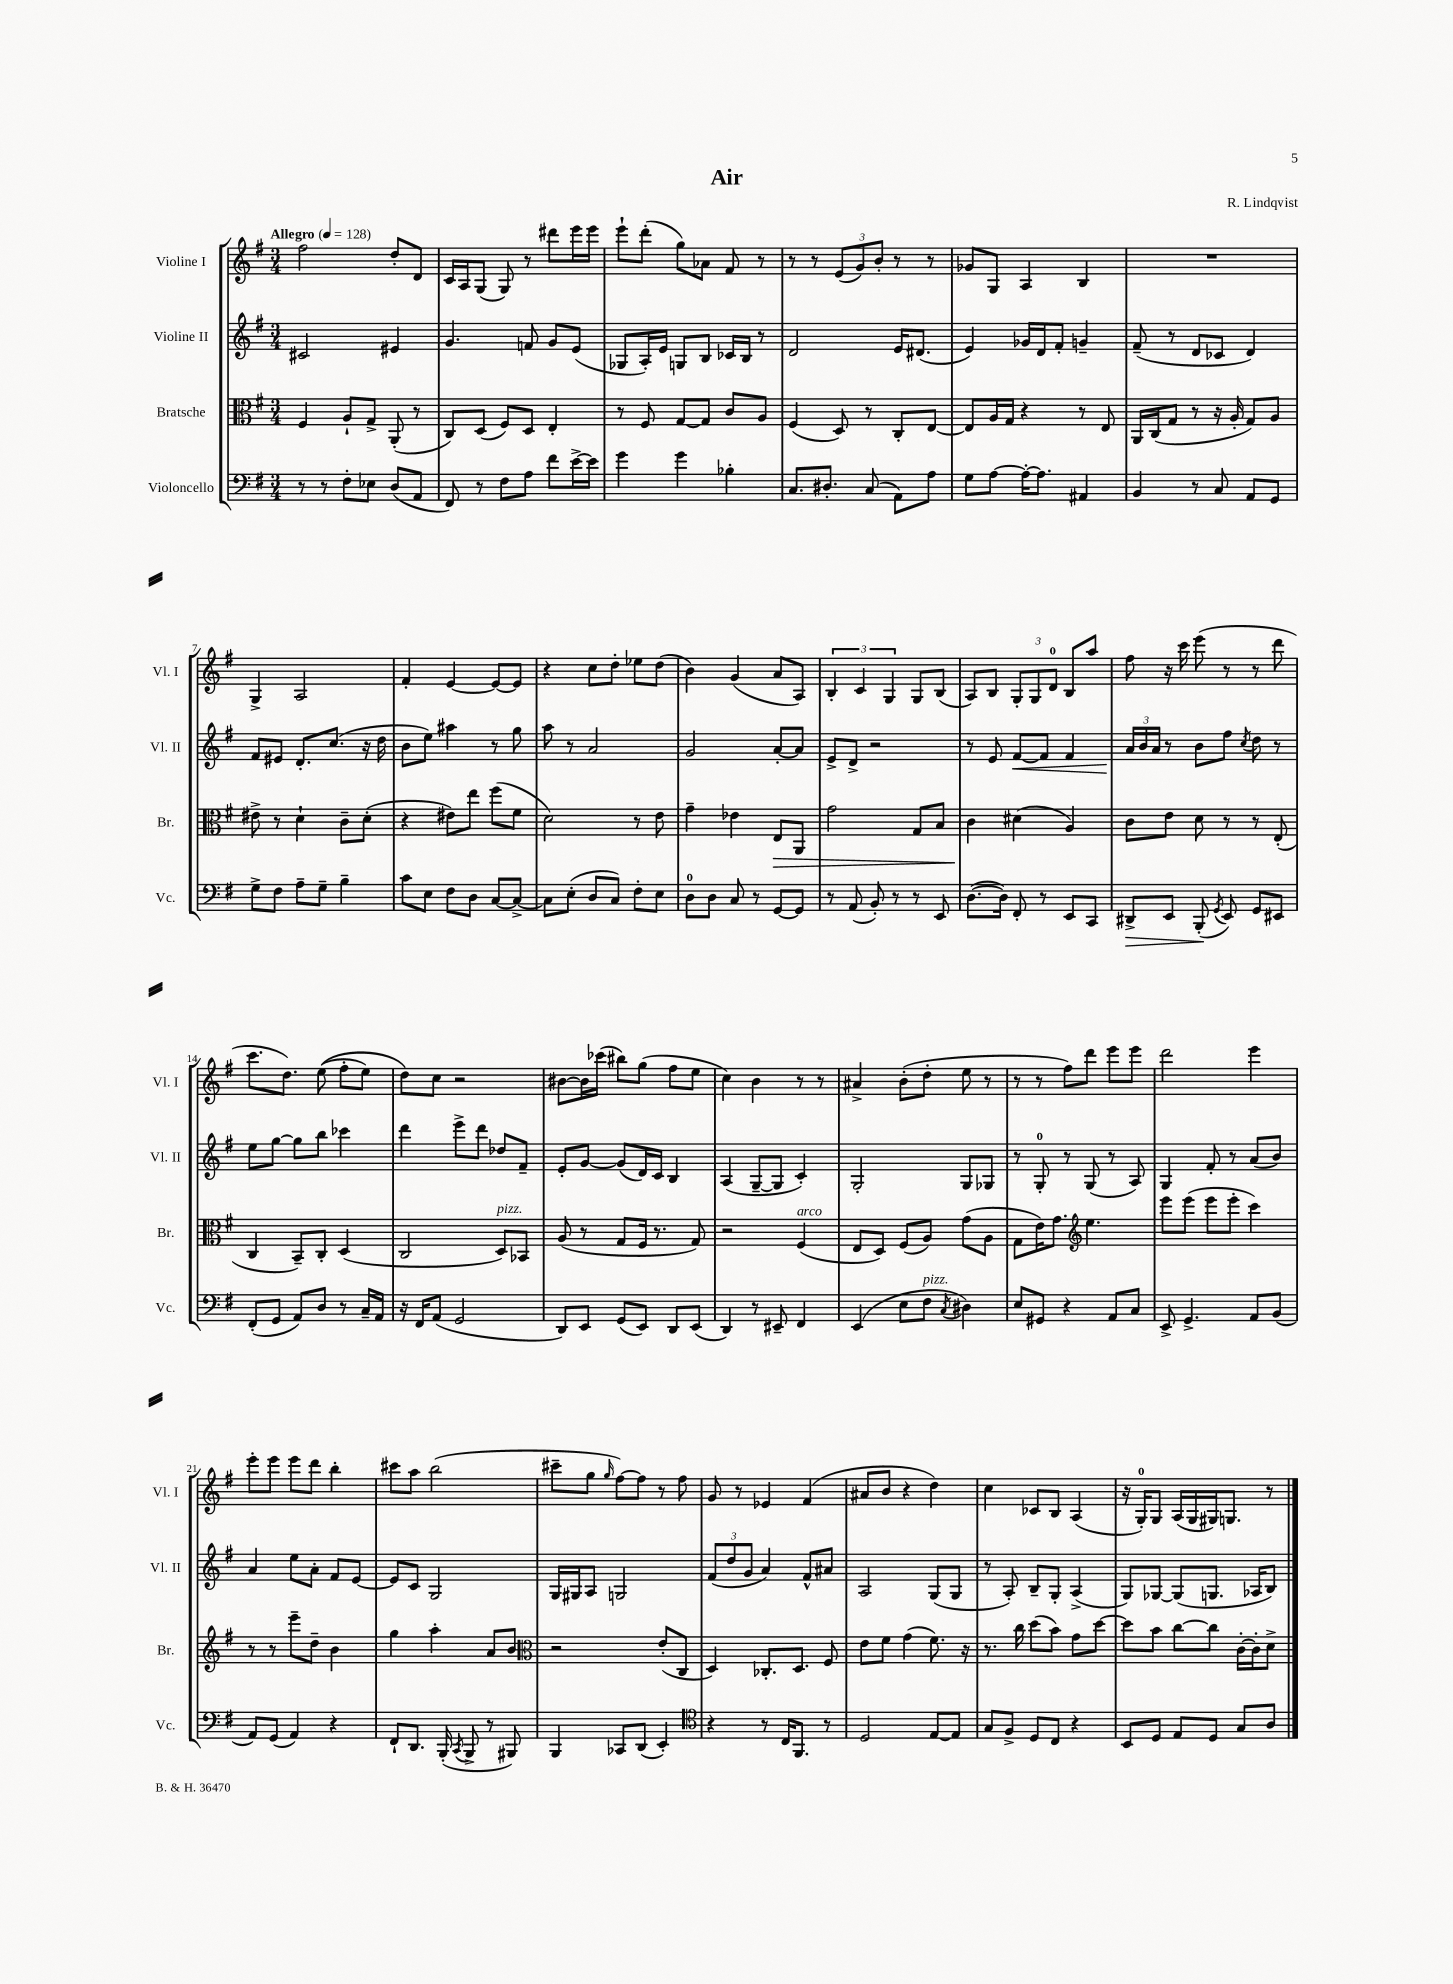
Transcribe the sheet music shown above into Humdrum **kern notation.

**kern	**kern	**kern	**kern
*staff4	*staff3	*staff2	*staff1
*clefF4	*clefC3	*clefG2	*clefG2
*k[f#]	*k[f#]	*k[f#]	*k[f#]
*M3/4	*M3/4	*M3/4	*M3/4
*MM128	*MM128	*MM128	*MM128
8r	4F#/	2c#/	2ff#\
8r	.	.	.
8F#'\L	8A`/L	.	.
8E-\J	8G^/J	.	.
(8D/L	(8AA'/	4e#/	8dd'/L
8AA/J	8r	.	8d/J
=	=	=	=
8FF#/)	8C/L)	4.g/	16c/LL
.	.	.	16A/J
8r	(8D/J	.	(8G/J
8F#\L	8F#/L)	.	8G/)
8A\J	8D/J	8f/	8r
8f#\L	4E'/	8g/L	8ddd#\L
[16e^\L	.	(8e/J	16eee\L
16e\]JJ	.	.	16eee\JJ
=	=	=	=
4g\	8r	8G-/L	8eee`\L
.	8F#/	16A'/L)	(8ddd'\J
.	.	16e/JJ	.
4g\	[8G/L	8G/L	8gg\L)
.	8G/]J	8B/J	8a-\J
4B-'\	8c/L	16c-/LL	8f#/
.	.	16B/JJ	.
.	8A/J	8r	8r
=	=	=	=
8.C/L	(4F#/	2d/	8r
.	.	.	8r
8.D#'/J	.	.	.
.	8D/)	.	(12e/L
.	.	.	12g/)
(8C/	8r	.	.
.	.	.	12b'/J
8AA\L)	8C'/L	16e/LK	8r
.	.	(8.d#/J	.
8A\J	[8E/J	.	8r
=	=	=	=
8G\L	8E/]L	4e/)	8g-/L
[8A\J	16A/L	.	8G/J
.	16G/JJ	.	.
16A'\_LK	4r	16g-/LL	4A/
8.A\]J	.	16d/J	.
.	.	8f#'/J	.
4AA#/	8r	4g~/	4B/
.	8E/	.	.
=	=	=	=
4BB/	16AA/LL	(8f#~/	2.r
.	(16C/J	.	.
.	8G/J	8r	.
8r	8r	8d/L	.
8C/	16r	8c-/J	.
.	16A'/	.	.
8AA/L	8G/L)	4d/)	.
8GG/J	8A/J	.	.
=	=	=	=
8G^\L	8e#^\	8f#/L	4G^/
8F#\J	8r	8e#/J	.
8A~\L	4d`\	8.d'/L	2A/
8G~\J	.	.	.
.	.	(8.cc/J	.
4B~\	8c~\L	.	.
.	(8d'\J	16r	.
.	.	16dd\	.
=	=	=	=
8c\L	4r	8b\L	4f#'/
8E\J	.	8ee\J)	.
8F#\L	8e#\L)	4aa#\	[4e/
8D\J	8ee\J	.	.
[8C/L	(8ff#\L	8r	8e/_L
8C^/_J	8f#\J	8gg\	8e/]J
=	=	=	=
8C\]L	2d\)	8aa\	4r
(8E'\J	.	8r	.
8D/L	.	2a/	8cc\L
8C/J)	.	.	8dd'\J
8F#'\L	8r	.	8ee-\L
8E\J	8e\	.	(8dd\J
=	=	=	=
8D\L	4g~\	2g/	4b\)
8D\J	.	.	.
8C/	4e-\	.	(4g/
8r	.	.	.
[8GG/L	8E/L	[8a'/L	8a/L
8GG/]J	8AA/J	8a/]J	8A/J)
=	=	=	=
8r	2g\	8e^/L	6B'/
(8AA/	.	8d^/J	.
.	.	.	6c/
8BB'/)	.	2r	.
.	.	.	6G/
8r	.	.	.
8r	8G/L	.	8G/L
8EE/	8B/J	.	(8B/J
=	=	=	=
([8.D\L	4c\	8r	8A/L)
.	.	8e/	8B/J
16D\]Jk)	.	.	.
8FF#'/	(4d#\	[8f#/L	12G'/L
.	.	.	12G/
8r	.	8f#/]J	.
.	.	.	12d/J
8EE/L	4A/)	4f#/	8B/L
8CC/J	.	.	8aa/J
=	=	=	=
8DD#^/L	8c\L	24a/LL	8ff#\
.	.	24b/	.
.	.	24a/JJ	.
8EE/J	8e\J	8r	16r
.	.	.	16ccc\
(8BBB'/	8d\	8b\L	(8eee\
8qGG/	.	.	.
8EE/)	8r	8ff#\J	8r
.	.	8qcc/	.
8GG/L	8r	8dd\	8r
8EE#/J	(8E'/	8r	8ddd\
=	=	=	=
(8FF#'/L	4C/	8ee\L	8.ccc\L
8GG/J	.	[8gg\J	.
.	.	.	8.dd\J)
8AA/L)	8BB~/L)	8gg\]L	.
8D/J	8C'/J	8bb\J	&((8ee\
8r	(4D/	4ccc-\	8ff#'\L
16C~/LL	.	.	8ee\J)
16AA/JJ	.	.	.
=	=	=	=
16r	2C/	4ddd\	8dd\L&)
16FF#/LK	.	.	.
(8AA/J	.	.	8cc\J
2GG/	.	8eee^\L	2r
.	.	8ddd\J	.
.	8D/L)	8dd-/L	.
.	8BB-/J	8f#~/J	.
=	=	=	=
8DD/L)	(8A/	8e'/L	[8b#\L
8EE/J	8r	[8g/J	16b#\]L
.	.	.	(16ccc-\JJ
(8GG/L	8G/L	(8g/]L	8bb#\L)
8EE/J)	16F#/Jk	16d/L)	(8gg\J
.	8.r	16c/JJ	.
8DD/L	.	4B/	8ff#\L
(8EE/J	8G/)	.	8ee\J
=	=	=	=
4DD/)	2r	(4A/	4cc\)
8r	.	[8G~/L	4b\
8EE#~/	.	8G/]J	.
4FF#/	(4F#/	4c'/)	8r
.	.	.	8r
=	=	=	=
(4EE/	8E/L	2G'/	4a#^/
.	8D/J)	.	.
8E\L	(8F#/L	.	(8b'\L
8F#\J	8A/J)	.	8dd'\J
8qC/	.	.	.
4D#\)	(8g\L	8G/L	8ee\
.	8A\J	8G-/J	8r
=	=	=	=
8E/L	8G\L	8r	8r
8GG#/J	16e\K)	8G'/	8r
.	8.g\J	.	.
4r	.	8r	8ff#\L)
*	*clefG2	*	*
.	4.ee\	(8G/	8ddd\J
8AA/L	.	8r	8eee\L
8C/J	.	8A/)	8eee\J
=	=	=	=
8EE^/	8eee\L	4G/	2ddd\
4.GG^/	(8eee\J	.	.
.	8eee\L	8f#'/	.
.	8eee'\J	8r	.
8AA/L	4ccc\)	(8a/L	4eee\
(8BB/J	.	8b/J)	.
=	=	=	=
8AA/L)	8r	4a/	8eee'\L
(8GG/J	8r	.	8eee\J
4AA/)	8eee~\L	8ee\L	8eee\L
.	8dd~\J	8a'\J	8ddd\J
4r	4b\	8f#/L	4bb'\
.	.	[8e/J	.
=	=	=	=
8FF#`/L	4gg\	8e/]L	8ccc#\L
8.DD/J	.	8c/J	8aa\J
.	4aa'\	2G/	(2bb\
(16BBB'/	.	.	.
8qCC/	.	.	.
8BBB^/	.	.	.
8r	8a/L	.	.
8BBB#/)	8b/J	.	.
=	=	=	=
*	*clefC3	*	*
4BBB/	2r	16G/LL	8ccc#~\L
.	.	16G#/J	.
.	.	8A/J	8gg\J
.	.	.	16qqgg/
8CC-/L	.	2G/	[8ff#\L)
(8DD/J	.	.	8ff#\]J
4EE'/)	(8e'/L	.	8r
.	8C/J	.	8ff#\
=	=	=	=
*clefC4	*	*	*
4r	4D/)	(12f#/L	8g/
.	.	12dd/	.
.	.	.	8r
.	.	12g/J	.
8r	8.C-'/L	4a/)	4e-/
16C/LK	.	.	.
8.FF#/J	8.D/J	.	.
.	.	8f#^^/L	(4f#/
8r	8F#/	8a#/J	.
=	=	=	=
2D/	8e\L	2A/	8a#/L
.	8f#\J	.	8b/J
.	(4g\	.	4r
[8E/L	8.f#\)	(8G/L	4dd\)
8E/]J	.	8G/J	.
.	16r	.	.
=	=	=	=
8G/L	8.r	8r	4cc\
8F#^/J	.	8A'/)	.
.	16cc\	.	.
8D/L	(8dd\L	8B~/L	8c-/L
8C/J	8b\J)	8G'/J	8B/J
4r	8g\L	(4A^/	(4A/
.	[8dd\J	.	.
=	=	=	=
8BB/L	8dd\]L	8G/L)	16r
.	.	.	16G'/LK)
8D/J	8b\J	[8G-/J	8G/J
8E/L	[8cc\L	(8G-/]L	(16A/LL
.	.	.	16G/
8D/J	8cc\]J	8.G/J	16G#/J)
.	.	.	8.G/J
8G/L	[16c'\LL	.	.
.	16c'\]J	16A-/LK	.
8A/J	8d^\J	8B/J)	8r
==	==	==	==
*-	*-	*-	*-
